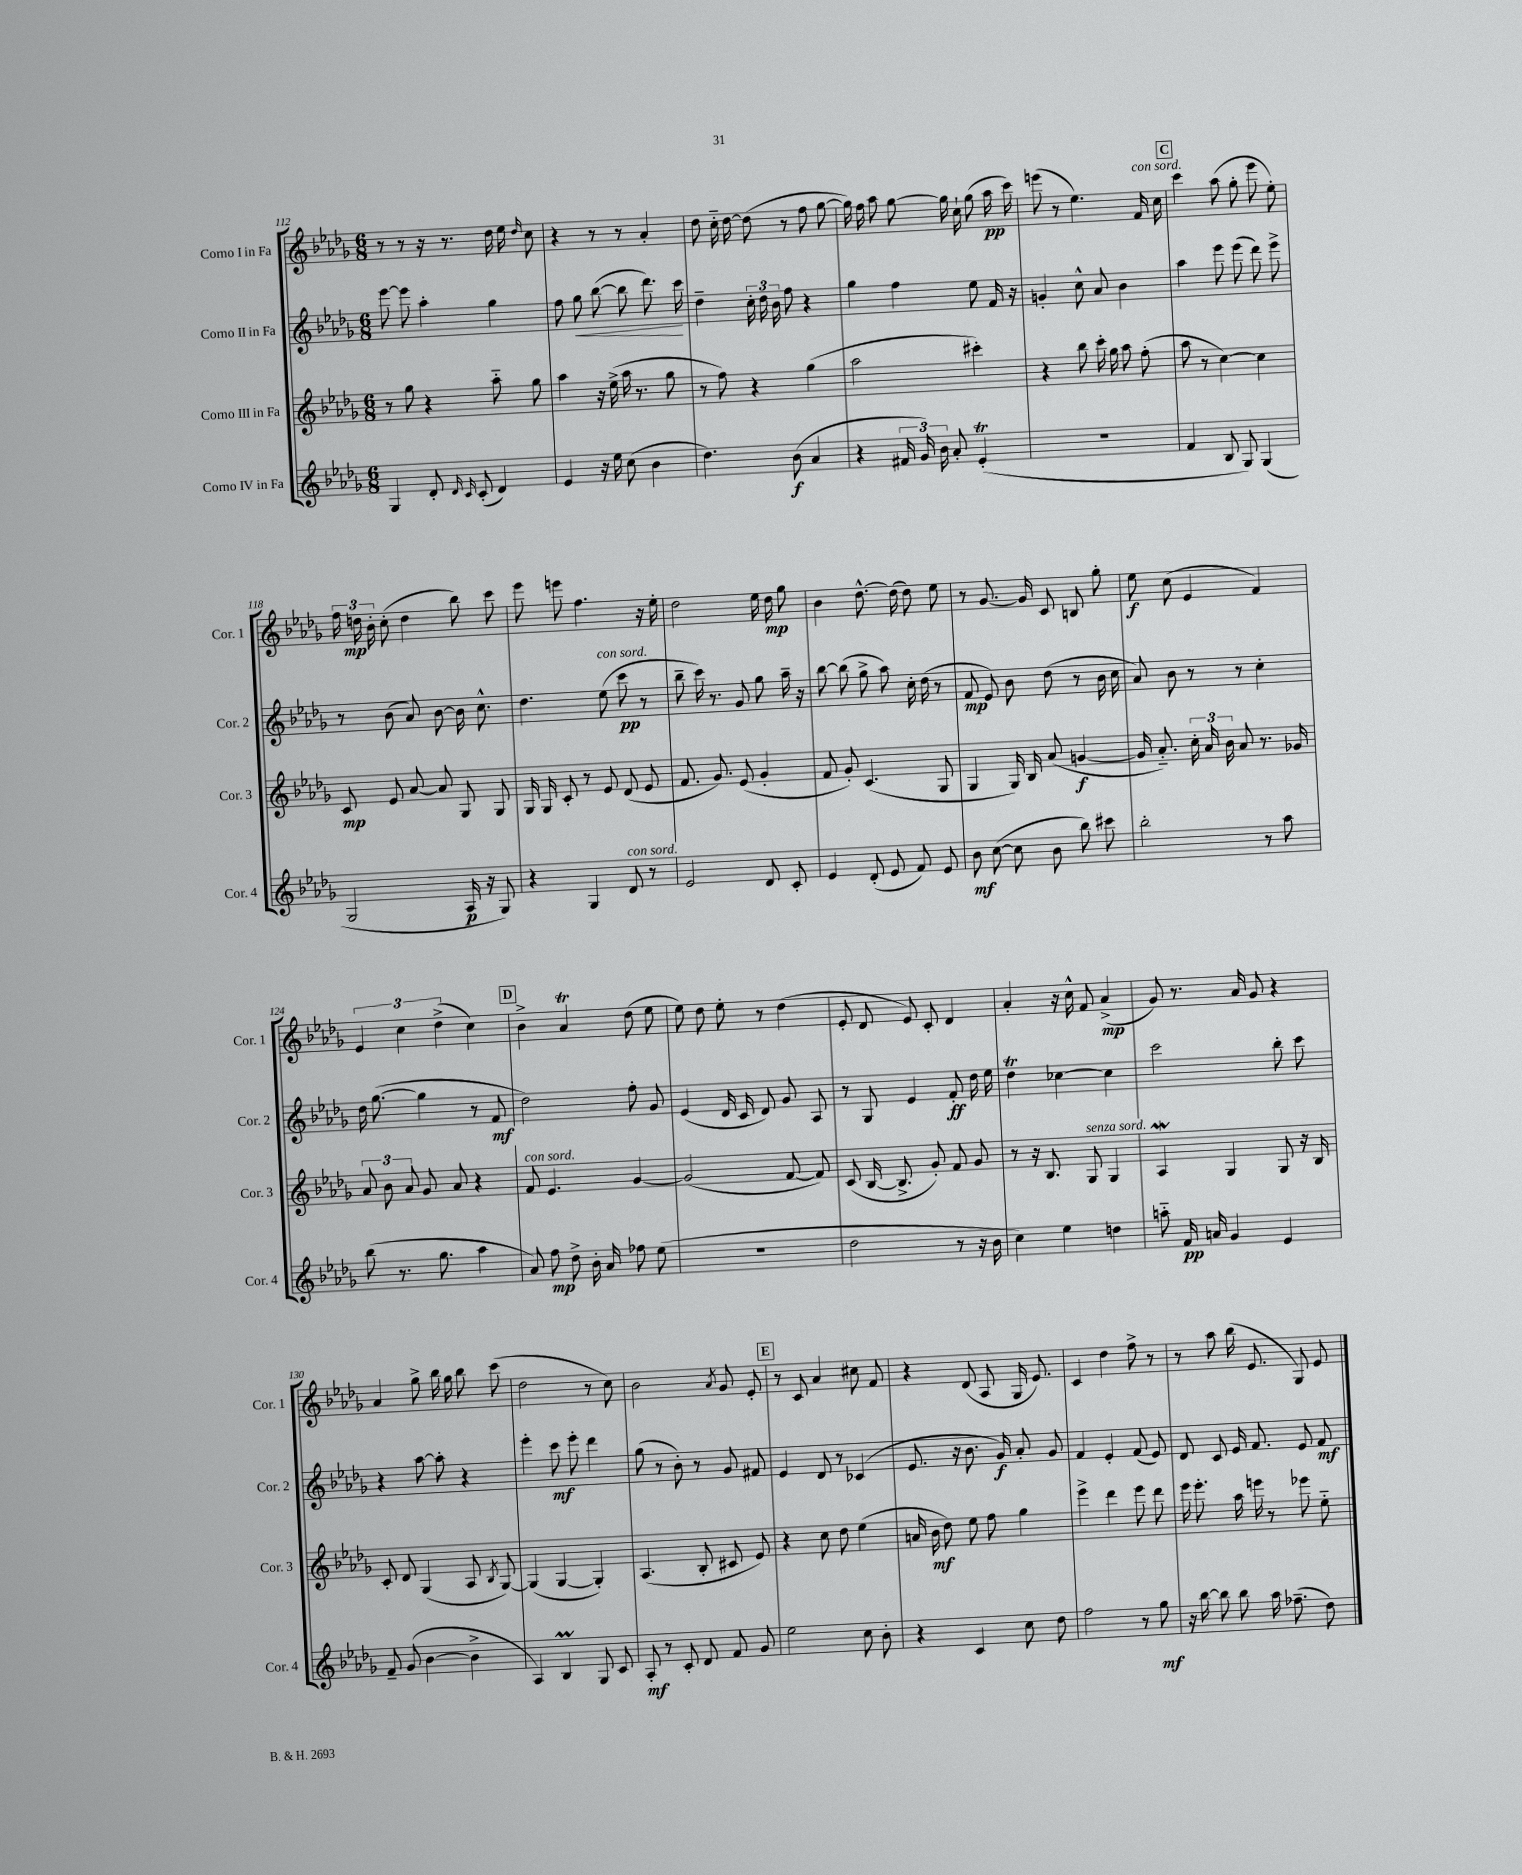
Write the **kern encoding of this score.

**kern	**kern	**kern	**kern
*staff4	*staff3	*staff2	*staff1
*clefG2	*clefG2	*clefG2	*clefG2
*k[b-e-a-d-g-]	*k[b-e-a-d-g-]	*k[b-e-a-d-g-]	*k[b-e-a-d-g-]
*M6/8	*M6/8	*M6/8	*M6/8
4G-/	8r	[8eee-\	8r
.	8gg-\	8eee-\]	8r
8d-'/	4r	4aa-'\	16r
.	.	.	8.r
16qqd-/	.	.	.
16qqc/	.	.	.
(8c'/	.	.	.
4d-/)	8aa-'~\	4gg-\	16dd-\
.	.	.	16ee-\
.	.	.	16qqdd-/
.	8gg-\	.	8cc\
=	=	=	=
4e-/	4aa-\	8ff\	4r
.	.	8gg-\	.
16r	16r	([8bb-\	8r
16ee-\	(16ee-^\	.	.
(8cc\	16aa-\	8bb-\]	8r
.	8.r	.	.
4b-\	.	8.ddd-\)	4a-'/
.	8gg-\	.	.
.	.	16ccc\	.
=	=	=	=
4.dd-\)	8r	4dd-~\	8dd-\
.	8ff\)	.	16cc'~\
.	.	.	[16dd-\
.	4r	24cc'\	(8dd-\]
.	.	24dd-\	.
.	.	24b-\	.
(8b-\	.	8ff\	8r
4a-/	(4gg-\	4r	8ff\
.	.	.	[8gg-\
=	=	=	=
4r	2aa-\	4gg-\	16gg-\])
.	.	.	16ff\
.	.	.	8aa-\
24f#/	.	4ff\	[8gg-\
24g-/)	.	.	.
24b-\	.	.	.
8a-'/	.	.	16gg-\]
.	.	.	16cc`\
(4e-'/	4ccc#'\)	8ee-\	(8gg-\
.	.	16f/	16aa-\
.	.	16r	16ccc\)
=	=	=	=
2.r	4r	4g'/	(8eee\
.	.	.	8r
.	8bb-\	8cc^^\	4.ee-\)
.	16ccc'\	8a-/	.
.	16gg-\	.	.
.	8aa-\	4b-\	.
.	(8ff'\	.	16f/
.	.	.	16cc\
=	=	=	=
4f/	8aa-\	4aa-\	4ccc\
.	8r	.	.
8B-/	[4cc\)	8eee-\	(8aa-\
8G-/)	.	(8eee-\	8gg-'\
(4G-/	4cc\]	8ddd-\)	8eee-\
.	.	8eee-^\	8ee-'\)
=	=	=	=
2G-/	8c/	8r	24ff\
.	.	.	24dd\
.	.	.	24b-'\
.	8e-/	(8b-\	(8cc'\
.	[8a-/	8a-/)	4dd\
.	8a-/]	[8b-\	.
16A-/	8G-/	16b-\]	8bb-\)
16r	.	8.cc^^\	.
8G-/)	8G-/	.	8ccc\
=	=	=	=
4r	16G-/	4.dd-\	8eee-\
.	16G-/	.	.
.	8c'/	.	8eee\
4G-/	8r	.	4.ff\
.	8e-/	(8ee-\	.
8d-/	(8d-/	8ccc\	.
8r	8e-/	8r	16r
.	.	.	16ee-'\
=	=	=	=
2e-/	8.f/	8bb-~\	2dd-\
.	.	16ccc\)	.
.	8.g-/)	8.r	.
.	(8e-/	8g-/	.
8d-/	4g-'/	8gg-\	16ee-\
.	.	.	16dd-\
8c'/	.	16aa-~\	8gg-\
.	.	16r	.
=	=	=	=
4e-/	8f/	[8bb-\	4b-\
.	8g-'/)	(8bb-\]	.
(8d-'/	(4.c/	8gg-^\	[8.dd-^^\
8e-/	.	8aa-\)	.
.	.	.	(16dd-\]
8f/)	.	16cc'\	8dd-\)
.	.	(16dd-\	.
8e-/	8G-/	8r	8ee-\
=	=	=	=
8b-\	4G-/	8f/	8r
([8cc\	.	8e-/)	[8.g-/
8cc\]	16G-/)	8b-\	.
.	16B-/	.	16g-/]
8b-\	(8a-/	(8dd-\	8c/
8bb-\)	[4g/	8r	8B/
8ccc#\	.	16b-\	8gg-'\
.	.	16cc\	.
=	=	=	=
2bb-'\	16g/]	8a-/)	8ee-\
.	8.a-'~/)	.	.
.	.	8b-\	(8cc\
.	24cc'\	8r	4e-/
.	24a-/	.	.
.	24b-\	.	.
.	8a-/	8r	.
8r	8.r	4cc'\	4f/)
8aa-\	.	.	.
.	16g-/	.	.
=	=	=	=
(8bb-\	12a-/	16dd-\	6e-/
.	.	([8.gg-\	.
.	12b-\	.	.
8.r	.	.	.
.	12a-/	.	6cc\
.	8g-/	4gg-\]	.
8.gg-\	.	.	.
.	.	.	(6dd-^\
.	8a-/	.	.
4aa-\	4r	8r	4cc\)
.	.	8f/	.
=	=	=	=
8a-/)	8f/	2dd-\)	4b-^\
8ff\	4.e-/	.	.
8dd-^\	.	.	4a-/
16b-'\	.	.	.
16a-/	.	.	.
8ff-\	[4g-/	8ff'\	(8dd-\
(8ee-\	.	8g-/	8ee-\
=	=	=	=
2.r	(2g-/]	(4e-/	8ee-\)
.	.	.	8dd-\
.	.	16d-/	8ee-'\
.	.	16c/	.
.	.	8d-/)	8r
.	[8f/	8g-/	(4dd-\
.	8f/])	8A-/	.
=	=	=	=
2dd-\	(8c/	8r	8e-'/
.	[16B-/	8G-/	8d-/
.	8.B-^/]	.	.
.	.	4e-/	8e-/)
.	8g-'/)	.	8c'/
8r	8f/	8f'/	4d-/
16r	8g-/	16dd-\	.
16b-\	.	16ee-\	.
=	=	=	=
4cc\)	8r	4dd-\	4a-'/
.	16r	.	.
.	8.B-/	.	.
4ee-\	.	[4cc-\	16r
.	.	.	16cc^^\
.	8G-/	.	8f/
4dd\	4G-/	4cc-\]	(4a-^/
=	=	=	=
8aa'~\	4A-/	2ccc\	8g-/)
16f/	.	.	8.r
16a/	.	.	.
4g-/	4G-/	.	.
.	.	.	16a-/
.	.	.	8g-/
4e-/	8G-/	8bb-'\	4r
.	16r	8ccc\	.
.	16B-/	.	.
=	=	=	=
8f~/	8c'/	4r	4a-/
(8g-/	8d-/	.	.
[4b-\	(4G-/	[8aa-\	8gg-^\
.	.	8aa-'\]	16bb-\
.	.	.	16gg-\
4b-^\]	8A-/	4r	8bb-\
.	8qB-/	.	.
.	[8G-/)	.	(8ccc\
=	=	=	=
4A-/)	(4G-/]	4eee-'\	2dd-\
4B-/	[4G-/	8ccc\	.
.	.	8eee-'\	.
8G-/	4G-'/])	4ddd-\	8r
8c/	.	.	8cc\)
=	=	=	=
8A-'/	(4.A-/	(8gg-\	2b-\
8r	.	8r	.
8c'/	.	8b-'\)	.
8d-/	8B-'/	8r	.
.	.	.	8qa-/
8f/	8c#/	8g-/	8g-/
8g-/	8e-/)	8f#/	8e-'/
=	=	=	=
2ee-\	4r	4e-/	8r
.	.	.	8c/
.	8cc\	8d-/	4a-/
.	8dd-\	8r	.
8cc\	(4ee-\	(4c-/	8cc#\
8b-'\	.	.	8f/
=	=	=	=
4r	16a/	8.e-/	4r
.	16b-\	.	.
.	8dd-\)	.	.
.	.	16r	.
4c/	8ee-\	8.b-\	(8d-/
.	8ff\	.	8A-/
.	.	16g-/)	.
8cc\	4gg-\	8a-'/	16G-/
.	.	.	8.e-/)
8dd-\	.	8g-/	.
=	=	=	=
2ff\	4eee-^\	4f/	4c/
.	4ddd-\	4e-'/	4dd-\
8r	8eee-\	(8f/	8ff^\
8gg-\	8ddd-\	8e-/)	8r
=	=	=	=
16r	16eee-\	8d-/	8r
[16bb-\	8.eee-'\	.	.
8bb-\]	.	8c/	8aa-\
8bb-\	16aa-\	16e-/	(16bb-\
.	16eee\	8.f/	8.e-/
16aa-\	8r	.	.
(8.ff-~\	.	.	.
.	8eee-\	8e-/	8G-/)
8dd-\)	8ee-'~\	8f/	8e-/
==	==	==	==
*-	*-	*-	*-
